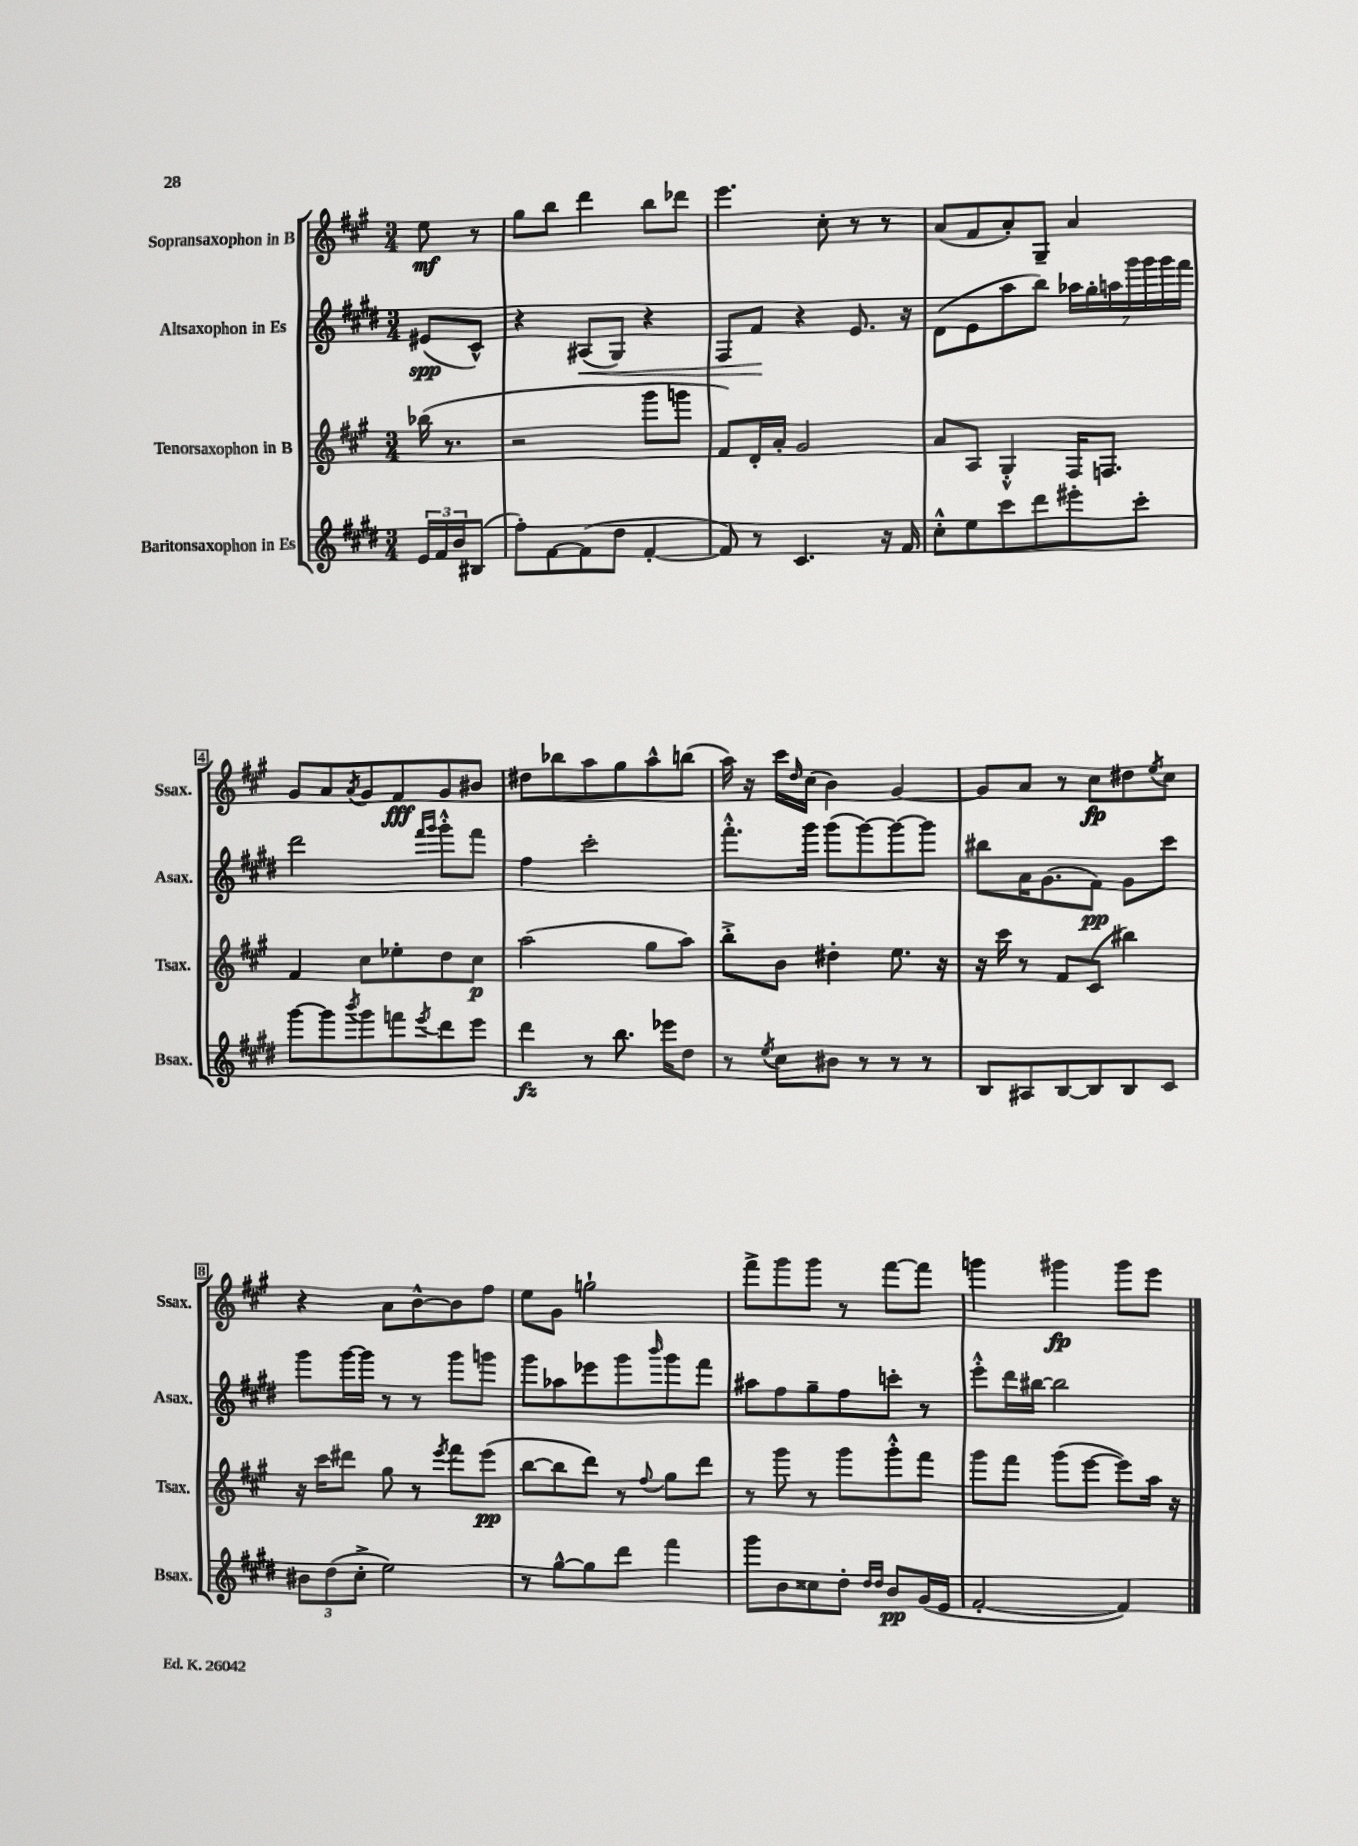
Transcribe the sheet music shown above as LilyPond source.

<<
\new StaffGroup <<
\new Staff = "s0" \with { instrumentName = "Sopransaxophon in B" shortInstrumentName = "Ssax." } {
    \clef treble \key a \major \numericTimeSignature \time 3/4 \partial 4
    e''8\mf r8 |
    gis''8 b''8 d'''4 b''8 des'''8 |
    e'''4. cis''8-. r8 r8 |
    a'8( fis'8 a'8-.) gis8-- a'4 |
    gis'8 a'8 \acciaccatura { a'8 } gis'8 fis'8\fff gis'8 bis'8 |
    dis''8 bes''8 a''8 gis''8 a''8-^ b''8( |
    a''16) r16 cis'''16 \grace { d''16 } cis''16( b'4) gis'4~ |
    gis'8 a'8 r8 cis''8\fp dis''8 \acciaccatura { e''8 } cis''8 |
    r4 a'8 b'8~-^ b'8 fis''8 |
    e''8 gis'8 g''2-! |
    fis'''8-> gis'''8 gis'''8 r8 fis'''8~ fis'''8 |
    g'''4 gis'''4\fp gis'''8 e'''8 \bar "|." |
}
\new Staff = "s1" \with { instrumentName = "Altsaxophon in Es" shortInstrumentName = "Asax." } {
    \clef treble \key e \major \numericTimeSignature \time 3/4 \partial 4
    eis'8\spp( cis'8-^) |
    r4 ais8\<( gis8) r4 |
    fis8 fis'8\! r4 e'8. r16 |
    dis'8( e'8 a''8 b''8) \tuplet 7/4 { aes''16 gis''16-. a''16 gis'''16 gis'''16 gis'''16 fis'''16 } |
    dis'''2 \grace { fis'''16 gis'''16 } gis'''8-.-^ fis'''8 |
    fis''4 cis'''2-. |
    fis'''8.-.-^ gis'''16 gis'''8( gis'''8~) gis'''8~ gis'''8 |
    bis''8 a'16 gis'8.( fis'8\pp) gis'8 cis'''8 |
    gis'''8 gis'''16~ gis'''16 r8 r8 gis'''8 g'''8 |
    gis'''8 aes''8 ees'''8 gis'''8 \grace { b'''16 } gis'''8 fis'''8 |
    ais''8 fis''8 gis''8-- fis''8 c'''8-. r8 |
    e'''8-.-^ dis'''16 bis''16~ bis''2 \bar "|." |
}
\new Staff = "s2" \with { instrumentName = "Tenorsaxophon in B" shortInstrumentName = "Tsax." } {
    \clef treble \key a \major \numericTimeSignature \time 3/4 \partial 4
    bes''16( r8. |
    r2 gis'''8 g'''8 |
    fis'8) d'16-. a'16-. gis'2 |
    a'8 a8 gis4-.-^ fis16 f8. |
    fis'4 cis''8 ees''8-. d''8 cis''8\p |
    a''2( gis''8 a''8) |
    b''8-.-> b'8 dis''4-. e''8. r16 |
    r16 cis'''16 r8 fis'8 cis'8( bis''4) |
    r16 cis'''16 dis'''8 gis''8 r8 \acciaccatura { e'''8 } fis'''8 e'''8\pp( |
    b''8~ b''8 d'''8) r8 \appoggiatura { fis''8 } gis''8 d'''8 |
    r8 gis'''8 r8 gis'''8 gis'''8-.-^ fis'''8 |
    gis'''8 fis'''8 gis'''8( e'''8~ e'''8) a''16 r16 \bar "|." |
}
\new Staff = "s3" \with { instrumentName = "Baritonsaxophon in Es" shortInstrumentName = "Bsax." } {
    \clef treble \key e \major \numericTimeSignature \time 3/4 \partial 4
    \tuplet 3/2 { e'16 fis'16 b'16 } bis8( |
    fis''8-.) fis'8~ fis'8( dis''8 fis'4~-. |
    fis'8) r8 cis'4. r16 fis'16 |
    cis''8-.-^ e''8 cis'''8 dis'''8 eis'''8-. cis'''8-. |
    gis'''8~ gis'''8 \acciaccatura { b'''8 } gis'''8 f'''8 \acciaccatura { e'''8 } dis'''8 e'''8 |
    dis'''4\fz r8 b''8. ees'''16 dis''8 |
    r8 \acciaccatura { e''8 } cis''8 bis'8 r8 r8 r8 |
    b8 ais8 b8~ b8 b8 cis'8 |
    \tuplet 3/2 { bis'8 dis''8( cis''8-.-> } e''2) |
    r8 gis''8~-^ gis''8 dis'''8 fis'''4 |
    gis'''8 b'8 cisis''8 dis''8-. \grace { dis''16 dis''16 } b'8\pp gis'16( e'16 |
    fis'2~-. fis'4) \bar "|." |
}
>>
>>
\layout { \context { \Score \override BarNumber.stencil = #(make-stencil-boxer 0.1 0.3 ly:text-interface::print) } }
